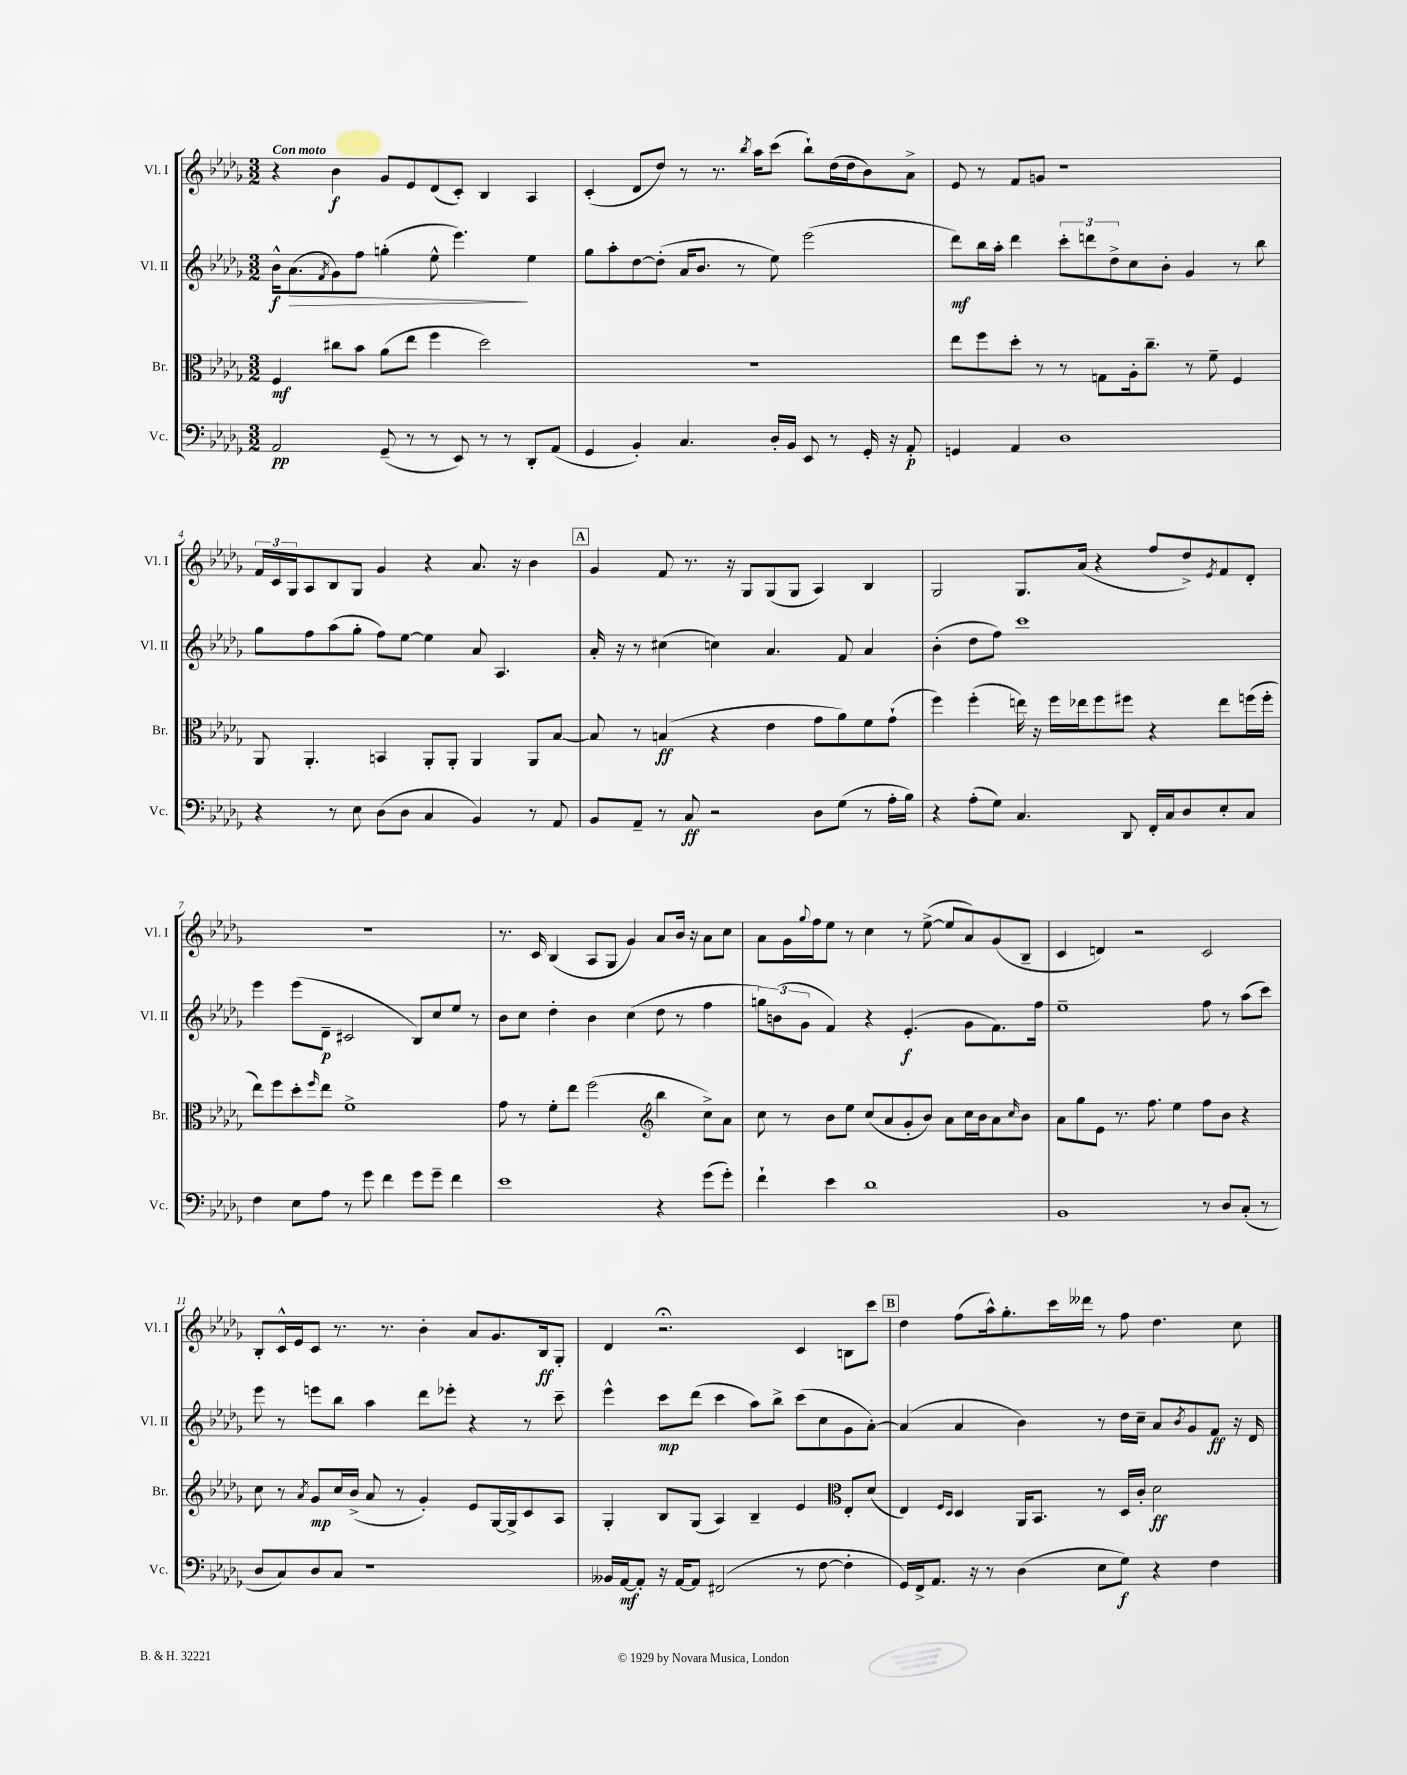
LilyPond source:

<<
\new StaffGroup <<
\new Staff = "s0" \with { instrumentName = "Vl. I" shortInstrumentName = "Vl. I" } {
    \clef treble \key des \major \numericTimeSignature \time 3/2 \tempo "Con moto"
    r4 bes'4\f ges'8 ees'8 des'8( c'8-.) bes4 aes4 |
    c'4-.( des'8 des''8) r8 r8. \acciaccatura { bes''8 } aes''16 c'''8( bes''8-!) des''16( des''16 bes'8) aes'8-> |
    ees'8 r8 f'8 g'8 r1 |
    \tuplet 3/2 { f'16 c'16 ges16 } aes8 bes8 ges8 ges'4 r4 aes'8. r16 bes'4 |
    \mark \markup { \box "A" } ges'4 f'8 r8. r16 ges8 ges8( ges8 aes4) bes4 |
    ges2 ges8. aes'16( r4 f''8 des''8->) \acciaccatura { ees'8 } f'8 des'8-. |
    R1. |
    r8. c'16 bes4( aes8 ges8 ges'4) aes'8 bes'16 r16 aes'8 c''8 |
    aes'8 ges'16 \appoggiatura { ges''8 } f''16 ees''8 r8 c''4 r8 ees''8~->( ees''8 aes'8) ges'8( bes8-- |
    c'4 d'4) r2 c'2 |
    bes8-. c'16-^ ees'16 c'8 r8. r8. bes'4-. aes'8 ges'8. bes16\ff ges8-. |
    des'4 r2.\fermata c'4 b8 c'''8 |
    \mark \markup { \box "B" } des''4 f''8( aes''16-^) ges''8.-. c'''16 deses'''16 r8 f''8 des''4. c''8 \bar "|." |
}
\new Staff = "s1" \with { instrumentName = "Vl. II" shortInstrumentName = "Vl. II" } {
    \clef treble \key des \major \numericTimeSignature \time 3/2
    bes'16-^\f aes'8.\>( \acciaccatura { f'8 } ges'8) f''8 g''4-.( ees''8-^ ees'''4.\!) ees''4 |
    ges''8 aes''8-. des''8~ des''8-.( aes'16 bes'8. r8 ees''8) ees'''2( |
    des'''8\mf) bes''16 aes''16-. des'''4 \tuplet 3/2 { c'''8-. d'''8 des''8-> } c''8 bes'8-. ges'4 r8 bes''8 |
    ges''8 f''8 aes''8( ges''8-. f''8) ees''8~ ees''4 aes'8 aes4. |
    \mark \markup { \box "A" } aes'16-. r16 r8 cis''4( c''4) aes'4. f'8 aes'4 |
    bes'4-.( des''8 f''8) c'''1 |
    ees'''4 ees'''8( des'8--\p cis'2 bes8) c''8 ees''8 r8 |
    bes'8 c''8 des''4-. bes'4 c''4( des''8 r8 f''4 |
    \tuplet 3/2 { g''8) b'8( ges'8 } f'4) r4 ees'4.-.\f( ges'8 f'8.) f''16 |
    ees''1-- f''8 r8 aes''8( c'''8) |
    ees'''8 r8 e'''8 bes''8 aes''4 des'''8 ees'''8-. r4 r8 c'''8-- |
    ees'''4-^ c'''8\mp des'''8( c'''4 aes''8) bes''8-> c'''8( c''8 ges'8 aes'8~-.) |
    \mark \markup { \box "B" } aes'4( aes'4 bes'4) r8 des''16 c''16-- aes'8 \acciaccatura { bes'8 } ges'8 f'8\ff r16 des'16 \bar "|." |
}
\new Staff = "s2" \with { instrumentName = "Br." shortInstrumentName = "Br." } {
    \clef alto \key des \major \numericTimeSignature \time 3/2
    f4\mf cis''8 bes'8 aes'8( ees''8 f''4 des''2) |
    R1. |
    ees''8 f''8 des''8-. r8 r8 g8 aes16-. c''8.-- r8 f'8-- f4 |
    aes,8 aes,4.-. b,4 aes,8-. aes,8-. aes,4 aes,8 bes8~ |
    \mark \markup { \box "A" } bes8 r8 b4\ff( r4 ees'4 ges'8 aes'8) f'8 ges'8-!( |
    f''4) f''4-.( e''16) r16 f''16 ees''16 f''8 fis''8 r4 ees''8 f''16( f''16-. |
    ees''8) f''8 des''8-. \grace { f''16 } ees''8 f'1-> |
    ges'8 r8 f'8-. ees''8 f''2( \clef treble bes''4 c''8->) aes'8 |
    c''8 r8 bes'8 ees''8 c''8( aes'8 ges'8-. bes'8) aes'8 c''16 bes'16 aes'8 \grace { c''16 } bes'8 |
    aes'8 ges''8 ees'8 r8. f''8. ees''4 f''8 bes'8 r4 |
    c''8 r8 \acciaccatura { aes'8 } ges'8\mp c''16 bes'16->( aes'8 r8 ges'4-.) ees'8 ges16~ ges16-> c'8 aes8 |
    ges4-. bes8 ges8( aes4) bes4-- ees'4 \clef alto ees8-. des'8( |
    \mark \markup { \box "B" } ees4) \grace { f16 des16 } des4 aes,16 bes,8. r8 des16 c'16-. des'2\ff \bar "|." |
}
\new Staff = "s3" \with { instrumentName = "Vc." shortInstrumentName = "Vc." } {
    \clef bass \key des \major \numericTimeSignature \time 3/2
    aes,2\pp ges,8--( r8 r8 ees,8) r8 r8 des,8-. aes,8( |
    ges,4 bes,4-.) c4. des16-. bes,16 ees,8 r8 ges,16-. r16 aes,8-.\p |
    g,4 aes,4 des1 |
    r4 r8 ees8 des8( des8 c4 bes,4) r8 aes,8 |
    \mark \markup { \box "A" } bes,8 aes,8-- r8 c8\ff r2 des8 ges8( r8 aes16-. bes16) |
    r4 aes8-.( ges8) c4. des,8 f,16-. c16 des8 ees8-. c8 |
    f4 ees8 aes8 r8 ges'8 f'4 ges'8 ges'8-- f'4 |
    ees'1 r4 ges'8( ges'8-.) |
    f'4-! ees'4 des'1 |
    bes,1 r8 des8 c8-.( r8 |
    des8 c8) des8 c8 r1 |
    beses,16 aes,16~\mf aes,8-. r16 aes,16~ aes,8 fis,2( r8 f8~ f4-. |
    \mark \markup { \box "B" } ges,16) f,16-> aes,8. r16 r8 des4( ees8 ges8\f) r4 f4 \bar "|." |
}
>>
>>
